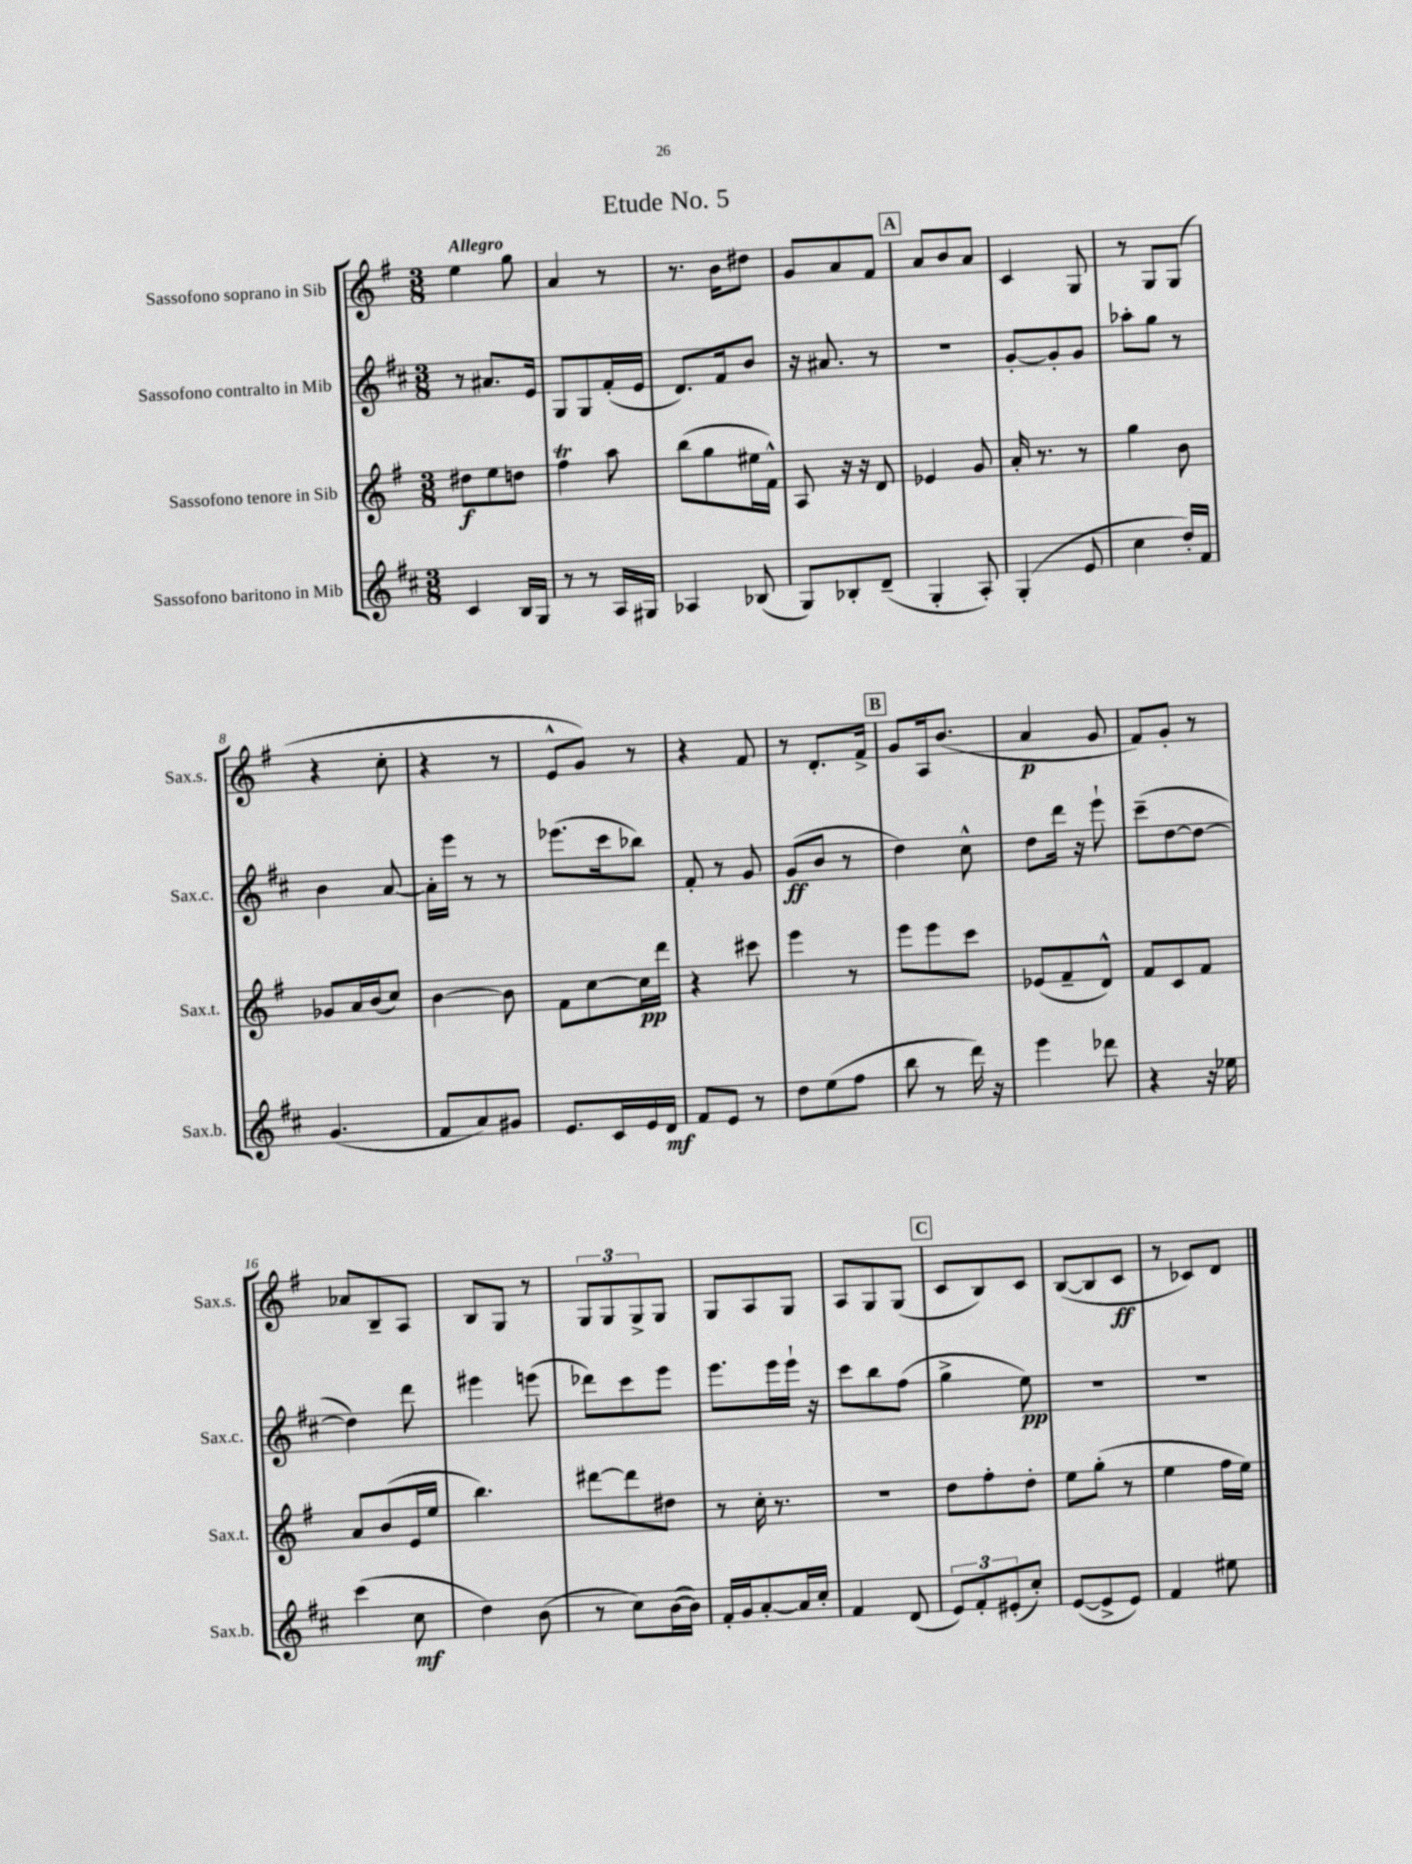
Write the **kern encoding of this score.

**kern	**kern	**kern	**kern
*staff4	*staff3	*staff2	*staff1
*clefG2	*clefG2	*clefG2	*clefG2
*k[f#c#]	*k[f#]	*k[f#c#]	*k[f#]
*M3/8	*M3/8	*M3/8	*M3/8
4c#	8dd#	8r	4ee
.	8ee	8.a#	.
16B	8dd	.	8gg
16G	.	16e	.
=	=	=	=
8r	4ff#	8G	4a
8r	.	8G	.
16A	8aa	(16f#'	8r
16G#	.	16e	.
=	=	=	=
4A-	(8bb	8.d)	8.r
.	8gg	.	.
.	.	16f#	16b
(8B-	16ee#	8b	8dd#
.	16f#^^)	.	.
=	=	=	=
8G)	8A	16r	8g
.	.	8.a#	.
8B-'	16r	.	8a
.	16r	.	.
(8d~	8d	8r	8f#
=	=	=	=
4G'	4e-	4.r	8a
.	.	.	8b
8A')	8g	.	8a
=	=	=	=
(4G'	16a'	[8g'	4c
.	8.r	.	.
.	.	8g']	.
8e	8r	8g	8G
=	=	=	=
4cc#	4gg	8aa-'	8r
.	.	8gg	8G
16dd')	8b	8r	(8G
16f#	.	.	.
=	=	=	=
(4.g	8g-	4b	4r
.	16a	.	.
.	(16b	.	.
.	8cc)	[8a	8cc'
=	=	=	=
8f#	[4b	16a']	4r
.	.	16eee	.
8a)	.	8r	.
8g#	8b]	8r	8r
=	=	=	=
8.e	8f#	(8.eee-	8e^^
.	[8cc	.	8g)
16c#	.	16ccc#	.
16e	16cc]	8bb-)	8r
16d	16ddd	.	.
=	=	=	=
8f#	4r	8f#'	4r
8e	.	8r	.
8r	8ccc#	8g	8f#
=	=	=	=
8dd	4eee	(8g	8r
(8ee	.	8b	8.d'
8ff#	8r	8r	.
.	.	.	16f#^
=	=	=	=
8bb	8eee	4dd)	8g
8r	8eee	.	16A
.	.	.	(8.b
16ddd)	8ccc	8cc#^^	.
16r	.	.	.
=	=	=	=
4eee	(8e-	8dd	4a
.	8f#~	16ddd	.
.	.	16r	.
8ddd-	8d^^)	8eee`	8g
=	=	=	=
4r	8f#	(8ccc#~	8f#)
.	8c	[8dd	8g'
16r	8f#	8dd_	8r
16ee-	.	.	.
=	=	=	=
(4ccc#	8a	4dd])	8a-
.	(8b	.	8B~
8cc#	16e	8ddd	8A
.	16ee	.	.
=	=	=	=
4dd)	4.bb)	4eee#	8B
.	.	.	8G
(8b	.	(8eee	8r
=	=	=	=
8r	[8ddd#	8ddd-)	12G
.	.	.	12G
8cc#)	8ddd#]	8ccc#	.
.	.	.	12G^
([16b	8dd#	8eee	8G
16b])	.	.	.
=	=	=	=
16f#'	8r	8.eee	8G
16g	.	.	.
[8a'	16cc'	.	8A
.	8.r	16eee	.
16a]	.	16eee`	8G
16cc#'	.	16r	.
=	=	=	=
4f#	4.r	8ccc#	8A
.	.	8bb	8G
(8d	.	(8ff#	(8G
=	=	=	=
12e)	8dd	4gg^	8c
12f#'	.	.	.
.	8ff#'	.	8B)
(12e#'	.	.	.
8cc#')	8dd'	8ee)	8c
=	=	=	=
([8e	8ee	4.r	([8B
8e^]	(8gg'	.	8B]
8e)	8r	.	8c
=	=	=	=
4f#	4ee	4.r	8r
.	.	.	8c-)
8ee#	16ff#	.	8d
.	16ee)	.	.
==	==	==	==
*-	*-	*-	*-
